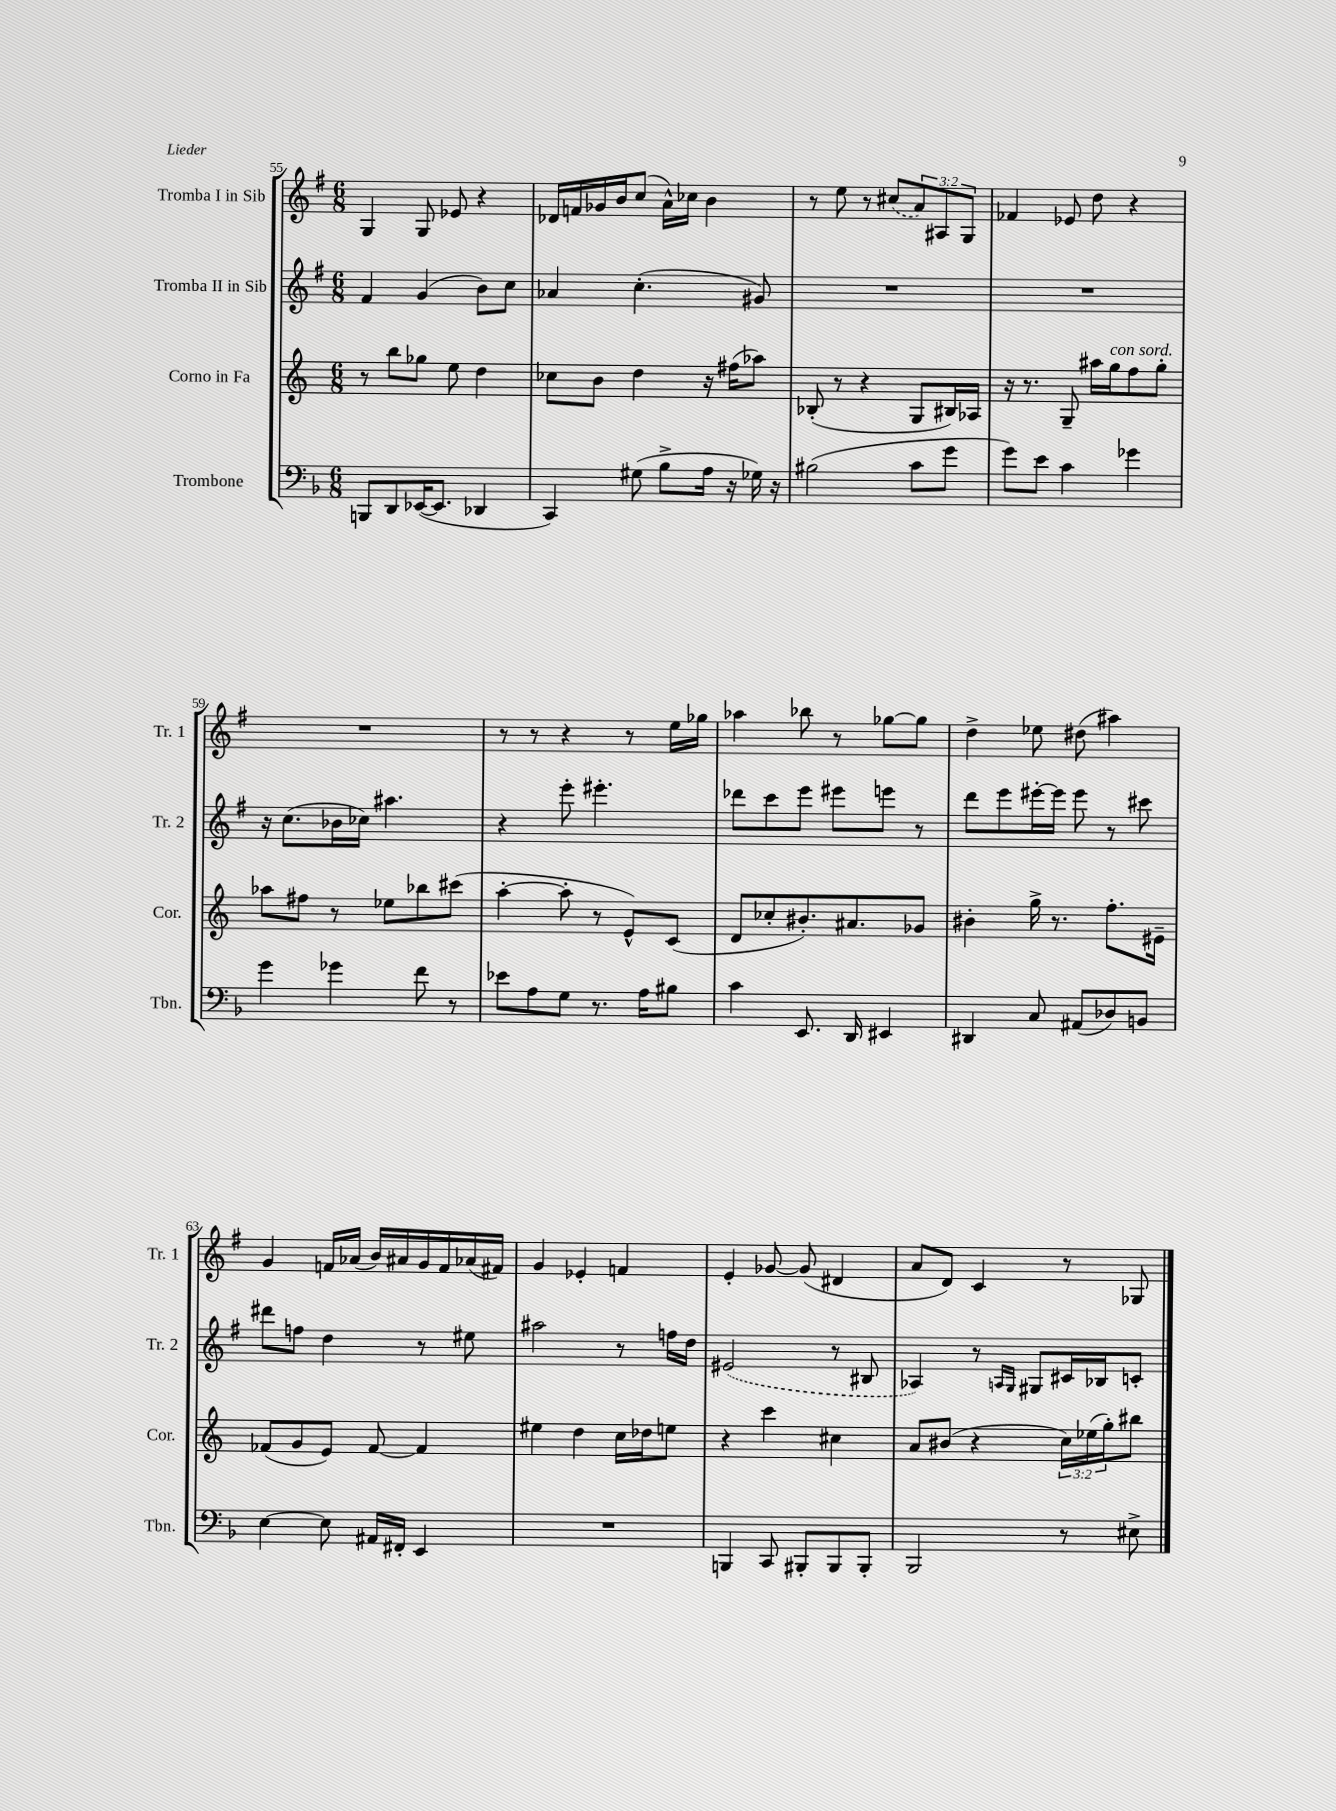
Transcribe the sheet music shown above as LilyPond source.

<<
\new StaffGroup <<
\new Staff = "s0" \with { instrumentName = "Tromba I in Sib" shortInstrumentName = "Tr. 1" } {
    \clef treble \key g \major \numericTimeSignature \time 6/8 \override Staff.TupletNumber.text = #tuplet-number::calc-fraction-text
    g4 g8 ees'8 r4 |
    des'16 f'16 ges'16 b'16 c''8( a'16-^) ces''16 b'4 |
    r8 e''8 r8 \once \slurDashed cis''8( \tuplet 3/2 { a'8) ais8 g8 } |
    fes'4 ees'8 d''8 r4 |
    R2. |
    r8 r8 r4 r8 e''16 ges''16 |
    aes''4 bes''8 r8 ges''8~ ges''8 |
    d''4-> ees''8 dis''8( ais''4) |
    g'4 f'16 aes'16( b'16) ais'16 g'16 f'16 aes'16( fis'16) |
    g'4 ees'4-. f'4 |
    e'4-. ges'8~ ges'8( dis'4 |
    a'8 d'8) c'4 r8 ges8 \bar "|." |
}
\new Staff = "s1" \with { instrumentName = "Tromba II in Sib" shortInstrumentName = "Tr. 2" } {
    \clef treble \key g \major \numericTimeSignature \time 6/8
    fis'4 g'4( b'8) c''8 |
    aes'4 c''4.-.( gis'8) |
    R2. |
    R2. |
    r16 c''8.( bes'16 ces''16) ais''4. |
    r4 e'''8-. eis'''4.-. |
    des'''8 c'''8 e'''8 eis'''8 e'''8 r8 |
    d'''8 e'''8 eis'''16~-. eis'''16 eis'''8 r8 cis'''8 |
    dis'''8 f''8 d''4 r8 eis''8 |
    ais''2 r8 f''16 d''16 |
    \once \slurDashed eis'2( r8 bis8 |
    aes4) r8 \grace { a16 g16 } gis8 cis'16 bes16 c'8-. \bar "|." |
}
\new Staff = "s2" \with { instrumentName = "Corno in Fa" shortInstrumentName = "Cor." } {
    \clef treble \key c \major \numericTimeSignature \time 6/8 \override Staff.TupletNumber.text = #tuplet-number::calc-fraction-text
    r8 b''8 ges''8 e''8 d''4 |
    ces''8 b'8 d''4 r16 fis''16( aes''8) |
    bes8-.( r8 r4 g8 bis16) aes16 |
    r16 r8. g8-- ais''16 g''16^\markup { \italic "con sord." } f''8 g''8-. |
    aes''8 fis''8 r8 ees''8 bes''8 cis'''8( |
    a''4~-. a''8-. r8 e'8-^) c'8( |
    d'8 ces''8-. bis'8.-.) ais'8. ges'8 |
    bis'4-. g''16-> r8. f''8.-. eis'16-- |
    fes'8( g'8 e'8) fes'8~ fes'4 |
    eis''4 d''4 c''16 des''16 e''8 |
    r4 c'''4 cis''4 |
    a'8 bis'8( r4 \tuplet 3/2 { c''16) ees''16( g''16-.) } bis''8 \bar "|." |
}
\new Staff = "s3" \with { instrumentName = "Trombone" shortInstrumentName = "Tbn." } {
    \clef bass \key f \major \numericTimeSignature \time 6/8
    b,,8 d,8 ees,16~( ees,8. des,4 |
    c,4) gis8( bes8-> a16 r16 ges16) r16 |
    bis2( c'8 g'8 |
    g'8) e'8 c'4 ges'4 |
    g'4 ges'4 f'8 r8 |
    ees'8 a8 g8 r8. a16 bis8 |
    c'4 e,8. d,16 eis,4 |
    dis,4 c8 ais,8( des8) b,8 |
    e4~ e8 ais,16 fis,16-. e,4 |
    R2. |
    b,,4 c,8 bis,,8-. bis,,8 bis,,8-. |
    bes,,2 r8 eis8-> \bar "|." |
}
>>
>>
\layout { \context { \Score currentBarNumber = #55 } }
